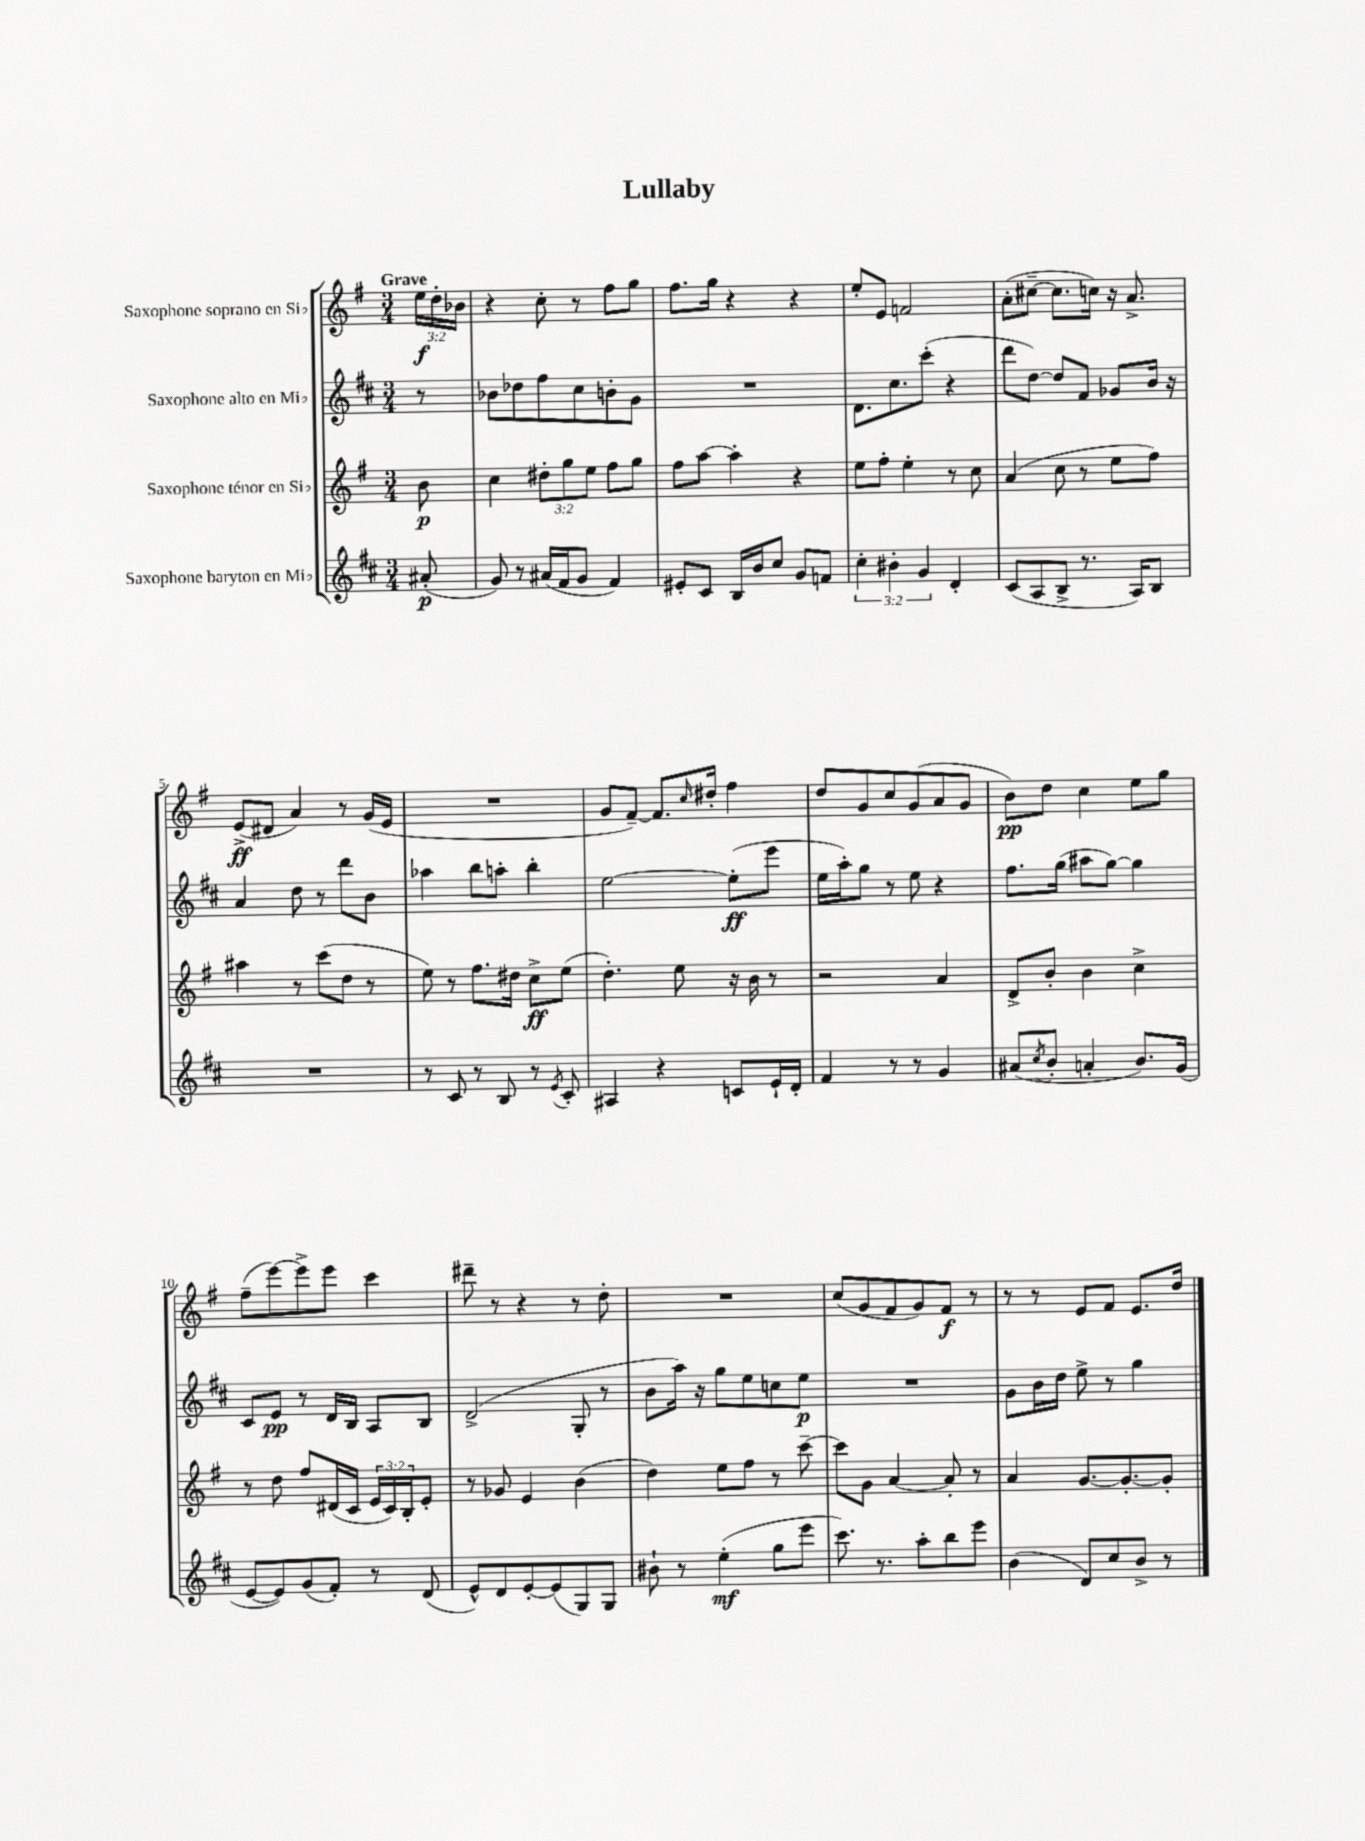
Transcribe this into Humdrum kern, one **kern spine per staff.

**kern	**kern	**kern	**kern
*staff4	*staff3	*staff2	*staff1
*clefG2	*clefG2	*clefG2	*clefG2
*k[f#c#]	*k[f#]	*k[f#c#]	*k[f#]
*M3/4	*M3/4	*M3/4	*M3/4
(8a#'	8b	8r	24ee
.	.	.	24dd'
.	.	.	24b-
=	=	=	=
8g)	4cc	8b-	4r
8r	.	8dd-	.
(16a#	12dd#'	8ff#	8cc'
16f#	.	.	.
.	12gg	.	.
8g	.	8cc#	8r
.	12ee	.	.
4f#)	8ff#	8b'	8ff#
.	8gg	8g	8gg
=	=	=	=
8e#'	8ff#	2.r	8.ff#
8c#	[8aa	.	.
.	.	.	16gg
16B	4aa']	.	4r
16b	.	.	.
8cc#	.	.	.
8g	4r	.	4r
8f	.	.	.
=	=	=	=
6cc#'	8ee	8.d	8ee'
.	8ff#'	.	8e
6b#'	.	.	.
.	.	8.cc#	.
.	4ee'	.	2f
6g	.	.	.
.	.	(8ccc#'	.
4d'	8r	4r	.
.	8cc	.	.
=	=	=	=
(8c#	(4a	8ddd	(8a'
8A	.	[8dd)	[8cc#~
8B^	8cc	8dd]	8.cc#]
8.r	8r	8f#	.
.	.	.	16cc)
.	8ee	8g-	16r
16A)	.	.	8.a^
8B	8ff#)	16b	.
.	.	16r	.
=	=	=	=
2.r	4aa#	4a	(8e^
.	.	.	8d#
.	8r	8dd	4a)
.	(8ccc	8r	.
.	8dd	8ddd	8r
.	8r	8b	(16g
.	.	.	16e
=	=	=	=
8r	8ee)	4aa-	2.r
8c#	8r	.	.
8r	8.ff#	8bb	.
8B	.	8aa'	.
.	16dd#	.	.
8r	8cc^	4bb'	.
8qe	.	.	.
8c#'	(8ee	.	.
=	=	=	=
4A#	4.dd')	[2ee	8g
.	.	.	[8f#~)
4r	.	.	8.f#]
.	8ee	.	.
.	.	.	16qqcc
.	.	.	16dd#'
8c	16r	(8ee']	4ff#
.	16b	.	.
16e`	8r	8eee	.
16d'	.	.	.
=	=	=	=
4f#	2r	16ee	8dd
.	.	16aa')	.
.	.	8gg	8g
8r	.	8r	8cc
8r	.	8ee	(8g
4g	4a	4r	8a
.	.	.	8g
=	=	=	=
(8a#	8d^	8.ff#	8b)
8qcc#	.	.	.
8b'	8b'	.	8dd
.	.	(16gg	.
4a'	4b	8aa#	4cc
.	.	[8gg)	.
8.b)	4cc^	4gg]	8ee
.	.	.	8gg
(16g	.	.	.
=	=	=	=
[8e	8r	8c#	(8ff#~
8e])	8dd	8e	[8eee)
(8g	8ff#	8r	8eee^]
8f#')	(16d#	16d	8eee
.	16c	16B	.
8r	24e	8A	4ccc
.	24c)	.	.
.	24B'	.	.
(8d	8e'	8B	.
=	=	=	=
8e^^)	8r	(2d^	8ddd#~
8d	8g-	.	8r
[8e'	4e	.	4r
(8e]	.	.	.
8G)	(4b	8G'	8r
8G	.	8r	8dd'
=	=	=	=
8b#`	4dd)	8b	2.r
8r	.	16aa)	.
.	.	16r	.
(4ee'	8ee	8gg	.
.	8ff#	8ee	.
8gg	8r	8cc	.
8eee	[8ccc~	8ee	.
=	=	=	=
8.ccc#)	8ccc]	2.r	(8cc
.	8g	.	8g
8.r	.	.	.
.	[4a	.	8f#
8aa'	.	.	8g)
8bb	8a']	.	8f#
8eee	8r	.	8r
=	=	=	=
(4b	4a	8g	8r
.	.	16b	8r
.	.	16dd	.
8d)	[8.g	8ee^	8e
8cc#	.	8r	8f#
.	8.g'_	.	.
8b^	.	4gg	8.e
8r	8g']	.	.
.	.	.	16dd
==	==	==	==
*-	*-	*-	*-
